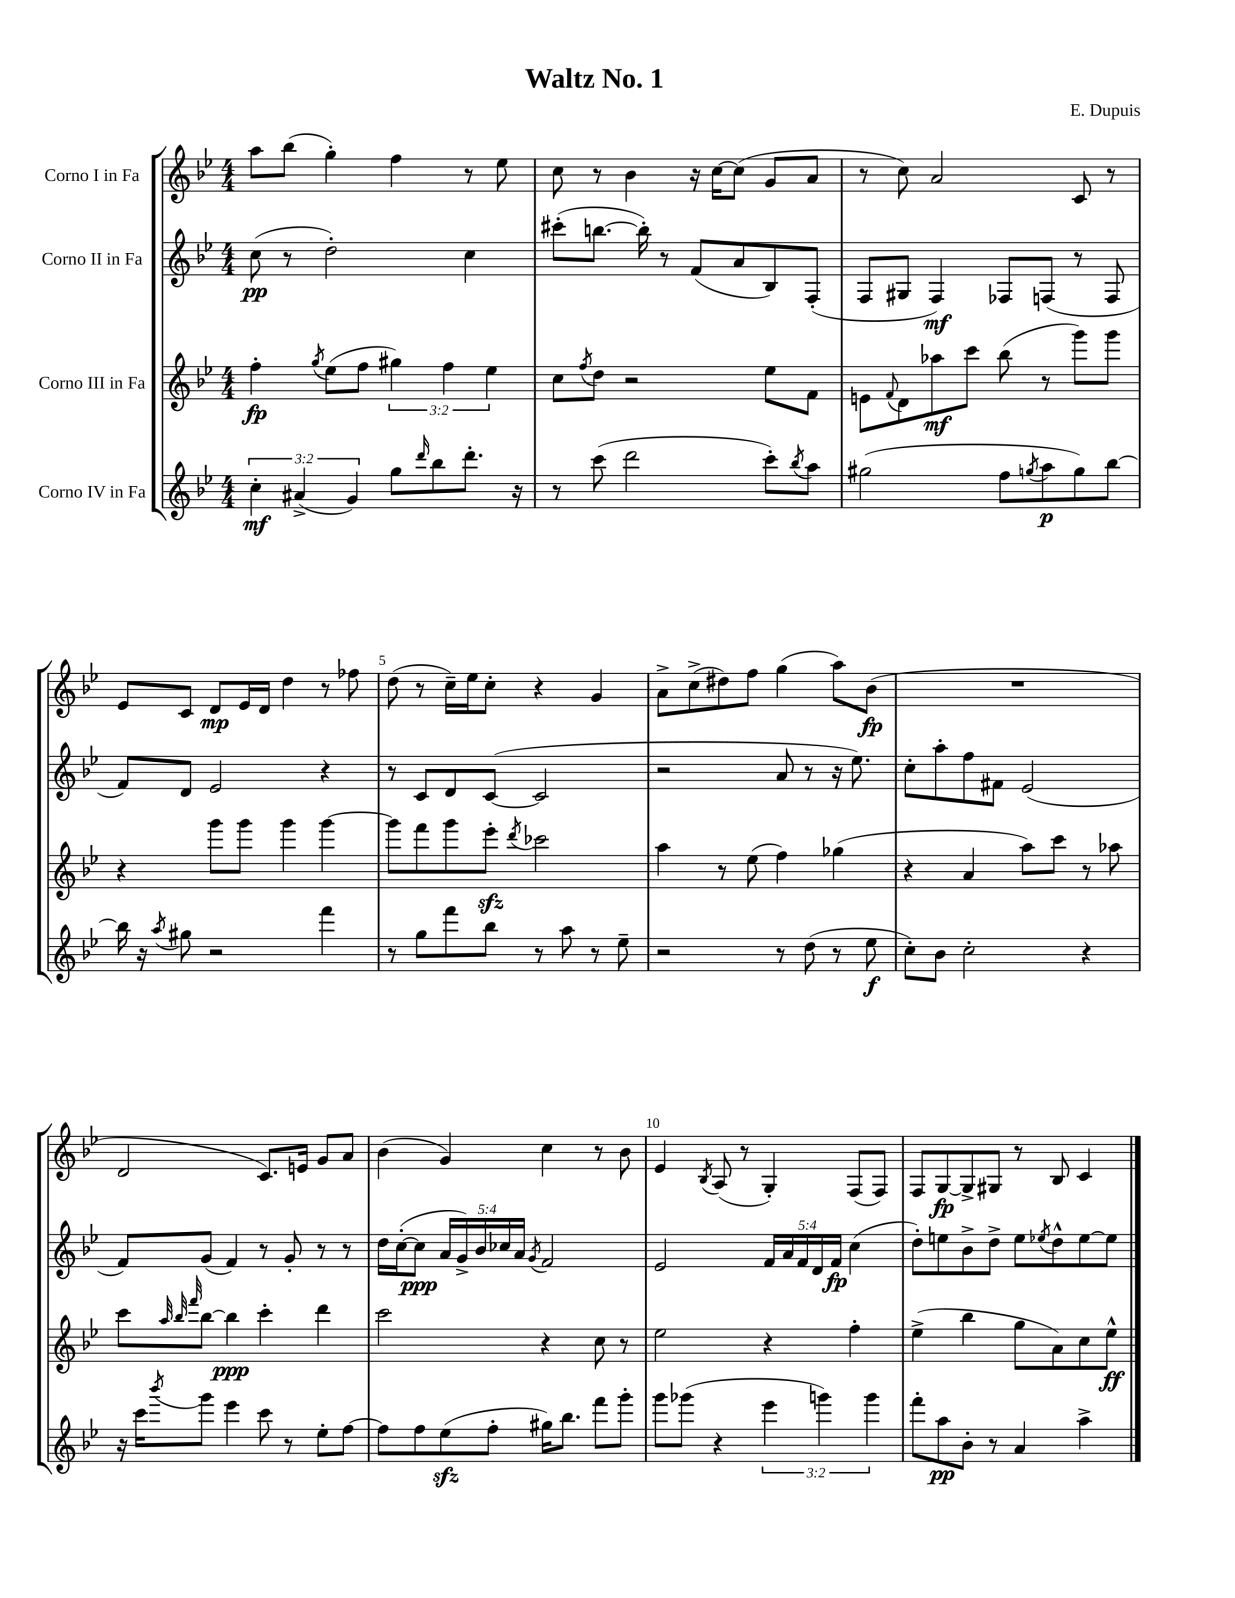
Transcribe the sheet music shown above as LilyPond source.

\header { title = "Waltz No. 1" composer = "E. Dupuis" }
<<
\new StaffGroup <<
\new Staff = "s0" \with { instrumentName = "Corno I in Fa" } {
    \clef treble \key bes \major \numericTimeSignature \time 4/4
    a''8 bes''8( g''4-.) f''4 r8 ees''8 |
    c''8 r8 bes'4 r16 c''16~ c''8( g'8 a'8 |
    r8 c''8) a'2 c'8 r8 |
    ees'8 c'8 d'8\mp ees'16 d'16 d''4 r8 fes''8 |
    d''8( r8 c''16--) ees''16 c''8-. r4 g'4 |
    a'8-> c''8->( dis''8) f''8 g''4( a''8) bes'8\fp( |
    R1 |
    d'2 c'8.) e'16 g'8 a'8 |
    bes'4( g'4) c''4 r8 bes'8 |
    ees'4 \acciaccatura { bes8 } a8( r8 g4-.) f8( f8) |
    f8 g8~\fp g8-> gis8 r8 bes8 c'4 \bar "|." |
}
\new Staff = "s1" \with { instrumentName = "Corno II in Fa" } {
    \clef treble \key bes \major \numericTimeSignature \time 4/4 \override Staff.TupletNumber.text = #tuplet-number::calc-fraction-text
    c''8\pp( r8 d''2-.) c''4 |
    cis'''8-.( b''8.~ b''16-.) r8 f'8( a'8 bes8) f8-.( |
    f8 gis8 f4\mf) fes8 f8( r8 f8 |
    f'8) d'8 ees'2 r4 |
    r8 c'8 d'8 c'8~( c'2 |
    r2 a'8 r8 r16 ees''8.) |
    c''8-. a''8-. f''8 fis'8 ees'2( |
    f'8) g'8( f'4) r8 g'8-. r8 r8 |
    d''16 c''16~-.( c''8\ppp \tuplet 5/4 { a'16 g'16->) bes'16 ces''16 a'16 } \acciaccatura { g'8 } f'2 |
    ees'2 \tuplet 5/4 { f'16 a'16 f'16 d'16 f'16\fp } c''4( |
    d''8-.) e''8 bes'8-> d''8-> e''8 \acciaccatura { ees''8 } d''8-^ ees''8~ ees''8 \bar "|." |
}
\new Staff = "s2" \with { instrumentName = "Corno III in Fa" } {
    \clef treble \key bes \major \numericTimeSignature \time 4/4 \override Staff.TupletNumber.text = #tuplet-number::calc-fraction-text
    f''4-.\fp \acciaccatura { g''8 } ees''8( f''8 \tuplet 3/2 { gis''4) f''4 ees''4 } |
    c''8 \acciaccatura { f''8 } d''8 r2 ees''8 f'8 |
    e'8 \appoggiatura { f'8 } d'8 aes''8\mf c'''8 bes''8( r8 g'''8) g'''8 |
    r4 g'''8 g'''8 g'''4 g'''4~ |
    g'''8 f'''8 g'''8 ees'''8-.\sfz \acciaccatura { d'''8 } ces'''2 |
    a''4 r8 ees''8( f''4) ges''4( |
    r4 a'4 a''8) c'''8 r8 aes''8 |
    c'''8 \grace { a''32 bes''32 f'''32 } bes''8~ bes''4\ppp c'''4-. d'''4 |
    c'''2 r4 c''8 r8 |
    ees''2 r4 f''4-. |
    ees''4->( bes''4 g''8 a'8) c''8 ees''8-^\ff \bar "|." |
}
\new Staff = "s3" \with { instrumentName = "Corno IV in Fa" } {
    \clef treble \key bes \major \numericTimeSignature \time 4/4 \override Staff.TupletNumber.text = #tuplet-number::calc-fraction-text
    \tuplet 3/2 { c''4-.\mf ais'4->( g'4) } g''8 \grace { d'''16 } bes''8 d'''8.-. r16 |
    r8 c'''8( d'''2 c'''8-.) \acciaccatura { bes''8 } a''8 |
    gis''2( f''8 \acciaccatura { g''8 } a''8\p g''8) bes''8~ |
    bes''16 r16 \acciaccatura { a''8 } gis''8 r2 f'''4 |
    r8 g''8 f'''8 bes''8 r8 a''8 r8 ees''8-- |
    r2 r8 d''8( r8 ees''8\f |
    c''8-.) bes'8 c''2-. r4 |
    r16 c'''16 \acciaccatura { bes'''8 } g'''8 ees'''4 c'''8 r8 ees''8-. f''8~ |
    f''8 f''8 ees''8\sfz( f''8-. gis''16) bes''8. f'''8 g'''8-. |
    g'''8 ges'''8( r4 \tuplet 3/2 { ees'''4 g'''4) g'''4 } |
    f'''8-. a''8\pp bes'8-. r8 a'4 a''4-> \bar "|." |
}
>>
>>
\layout { \context { \Score \override BarNumber.break-visibility = ##(#f #t #t) barNumberVisibility = #(every-nth-bar-number-visible 5) } }
